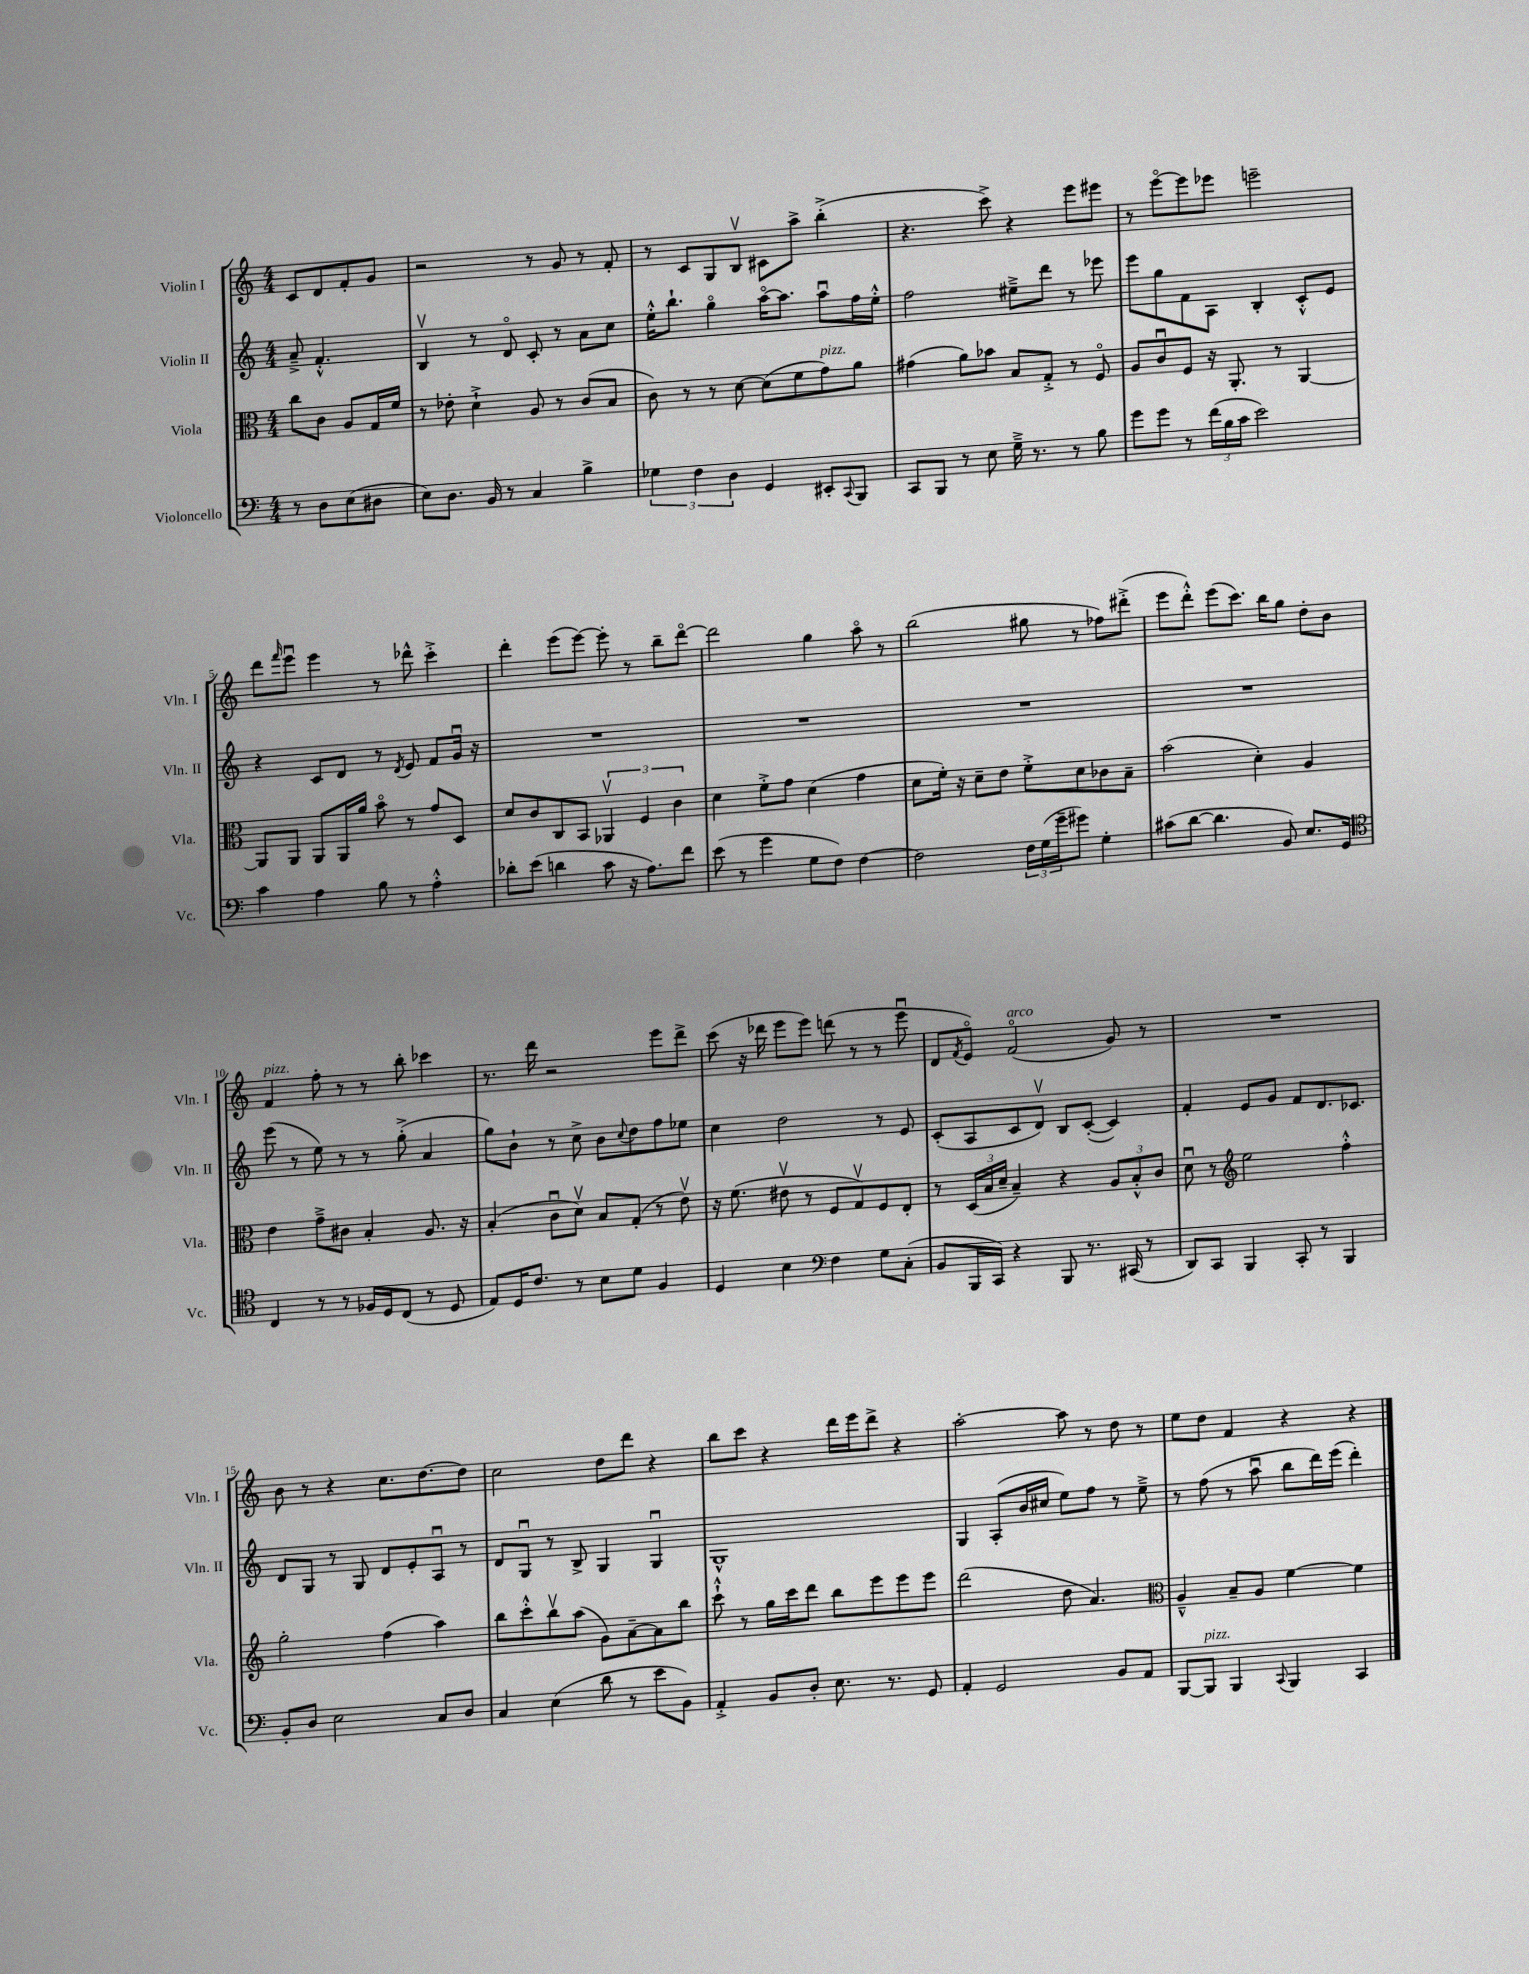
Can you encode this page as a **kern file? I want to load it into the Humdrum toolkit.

**kern	**kern	**kern	**kern
*staff4	*staff3	*staff2	*staff1
*clefF4	*clefC3	*clefG2	*clefG2
*k[]	*k[]	*k[]	*k[]
*M4/4	*M4/4	*M4/4	*M4/4
8r	8cc	8a~^	8c
8D	8c	4.f'^^	8d
(8E	8A	.	8f'
8D#	16G	.	8g
.	16f	.	.
=	=	=	=
8E)	8r	4Bv	2r
8.D	8e-'	.	.
.	4d`^	8r	.
16BB	.	.	.
8r	.	8do	.
4C	8A	8c'	8r
.	8r	8r	8g
4B^	(8c	8a	8r
.	8B	8cc	8f'
=	=	=	=
6G-	8c)	16ee'^^	8r
.	.	8.bb`	.
.	8r	.	8c
6F	.	.	.
.	8r	4ggo	8G
6D	.	.	.
.	[8d	.	8Bv
4GG	(8d]	[16aao	8c#
.	.	8.aa]	.
.	8f	.	8aa^
8EE#'	8g)	8aau	(4bb'^
8qqCC	.	.	.
8BBB	8a	16ff	.
.	.	16ee'^^	.
=	=	=	=
8CC	(4g#	2ff	4.r
8BBB	.	.	.
8r	8a)	.	.
8E	8b-	.	8ccc^)
16G~^	8B	8ee#~^	4r
8.r	.	.	.
.	8G'^	8ddd	.
8r	8r	8r	8eee
8B	8Fo	8eee-	8eee#
=	=	=	=
8g	8A	8eee	8r
8g	8cu	8gg	[8eeeo
8r	8F	8f	8eee]
(24f	16r	8A	8eee-
24B	.	.	.
.	8.AA'	.	.
24c	.	.	.
2e)	.	4B'	2eee~
.	8r	.	.
.	[4AA	8c'^^	.
.	.	8e	.
=	=	=	=
4c	8AA]	4r	8ddd
.	.	.	16qqfff
.	8AA	.	8eeeu
4A	8AA	8c	4eee
.	16AA	8d	.
.	16a	.	.
8B	8bo	8r	8r
.	.	8qd	.
8r	8r	8e	8ddd-^^
4A'^^	8g	8f	4ccc'^
.	8D	16gu	.
.	.	16r	.
=	=	=	=
8d-'	8d	1r	4ddd'
(8e	8c	.	.
4d	8C	.	(8eee
.	8BB	.	[8eee)
8c	6AA-v	.	8eee']
16r	.	.	8r
.	6F	.	.
8.A)	.	.	.
.	.	.	8bb~
.	6c	.	.
8f	.	.	[8dddo
=	=	=	=
(8e	4d	1r	2ddd]
8r	.	.	.
4g	8f'^	.	.
.	8g	.	.
8G	(4d	.	4gg
8F)	.	.	.
[4F	4g	.	8aao
.	.	.	8r
=	=	=	=
2F]	8d	1r	(2bb
.	16f')	.	.
.	16r	.	.
.	8d~	.	.
.	8e	.	.
24F	8f'^	.	8gg#
(24G	.	.	.
24g~	.	.	.
8g#)	8d	.	8r
4G'	8c-	.	8ff-)
.	8B~	.	(8ddd#'^
=	=	=	=
(8c#	(2b	1r	8eee
[8d	.	.	8ddd'^^)
4.d]	.	.	(8eee
.	.	.	8.ccc)
.	4d')	.	.
.	.	.	16bb
8BB)	.	.	8gg
8.E	4A	.	8dd'
.	.	.	8b
16GG	.	.	.
=	=	=	=
*clefC4	*	*	*
4C	4e	(8eee	4f
.	.	8r	.
8r	8g~^	8ee)	8ff'
8r	8c#	8r	8r
16F-	4B'	8r	8r
16D	.	.	.
(8C	.	(8gg'^	8bb'
8r	8.A	4a	4ccc-
8D	.	.	.
.	16r	.	.
=	=	=	=
8E)	(4B'	8gg)	8.r
16D	.	8b`	.
8.c	.	.	16ddd
.	8cu	8r	2r
8r	8dv)	8cc^	.
8B	8B	8b	.
.	.	8qqcc	.
8d	(8G'	8dd	.
4F	8r	8ff	8eee
.	8ev)	8ee-	8ddd^
=	=	=	=
4D	16r	4cc	(8ccc
.	(8.f	.	.
.	.	.	16r
.	.	.	16ddd-
4B	8e#v	2dd	8eee
.	8r	.	8eee)
*clefF4	*	*	*
4F	8F	.	(8ddd
.	8Gv)	.	8r
8G	8F	8r	8r
(8C'	8E'	8e	8eeeu
=	=	=	=
8BB	8r	(8c'	8d
.	.	.	8qf
16BBB	(24D	8A	8eo)
.	24B	.	.
16CC)	.	.	.
.	24d~	.	.
4r	4B~)	8c	(2fo
.	.	8dv)	.
8BBB	4r	8B	.
8.r	.	([8c'	.
.	12A	4c])	8g)
(16CC#	.	.	.
.	12B'^^	.	.
8r	.	.	8r
.	12c	.	.
=	=	=	=
8DD)	8du	4f'	1r
8CC	8r	.	.
*	*clefG2	*	*
4BBB	2ee	8e	.
.	.	8g	.
8CC'	.	8f	.
8r	.	8.d	.
4BBB	4ff'^^	.	.
.	.	8.c-	.
=	=	=	=
8BB'	2gg'	8d	8b
8D	.	8G	8r
2E	.	8r	4r
.	.	8G	.
.	(4ff	8d	8.cc
.	.	8e'	.
.	.	.	[8.dd
8C	4aa)	8Au	.
8D	.	8r	8dd]
=	=	=	=
4C	8bb	8d	2cc
.	8ccc'^^	8Gu	.
(4E	8bbv	8r	.
.	(8aa	8B^	.
8d	8g)	4G	8dd
8r	[8a~	.	8ddd
8e	8a]	4Gu	4r
8BB)	8bb	.	.
=	=	=	=
4AA'^	8ccc`^^	1G^^	8bb
.	8r	.	8ccc
8BB	16gg	.	4r
.	16ccc	.	.
8D'	8ddd	.	.
8.E	8bb	.	16ddd
.	.	.	16eee
.	8eee	.	8ddd^
8.r	.	.	.
.	8eee	.	4r
8GG	8eee	.	.
=	=	=	=
4AA'	(2ddd	4G	[2aa'
2GG	.	(8A'	.
.	.	16b	.
.	.	16cc#	.
.	8dd	8ee)	8aa]
.	4.a)	8ff	8r
8BB	.	8r	8dd
8AA	.	8ee~^	8r
=	=	=	=
*	*clefC3	*	*
[8BBB	4A~^^	8r	8ee
8BBB]	.	(8ff	8dd
4BBB	8B~	8r	4f
.	8A	8aau	.
8qqCC	.	.	.
4BBB	[4f	8bb	4r
.	.	16ddd)	.
.	.	(16eee	.
4CC	4f]	4ddd')	4r
==	==	==	==
*-	*-	*-	*-
